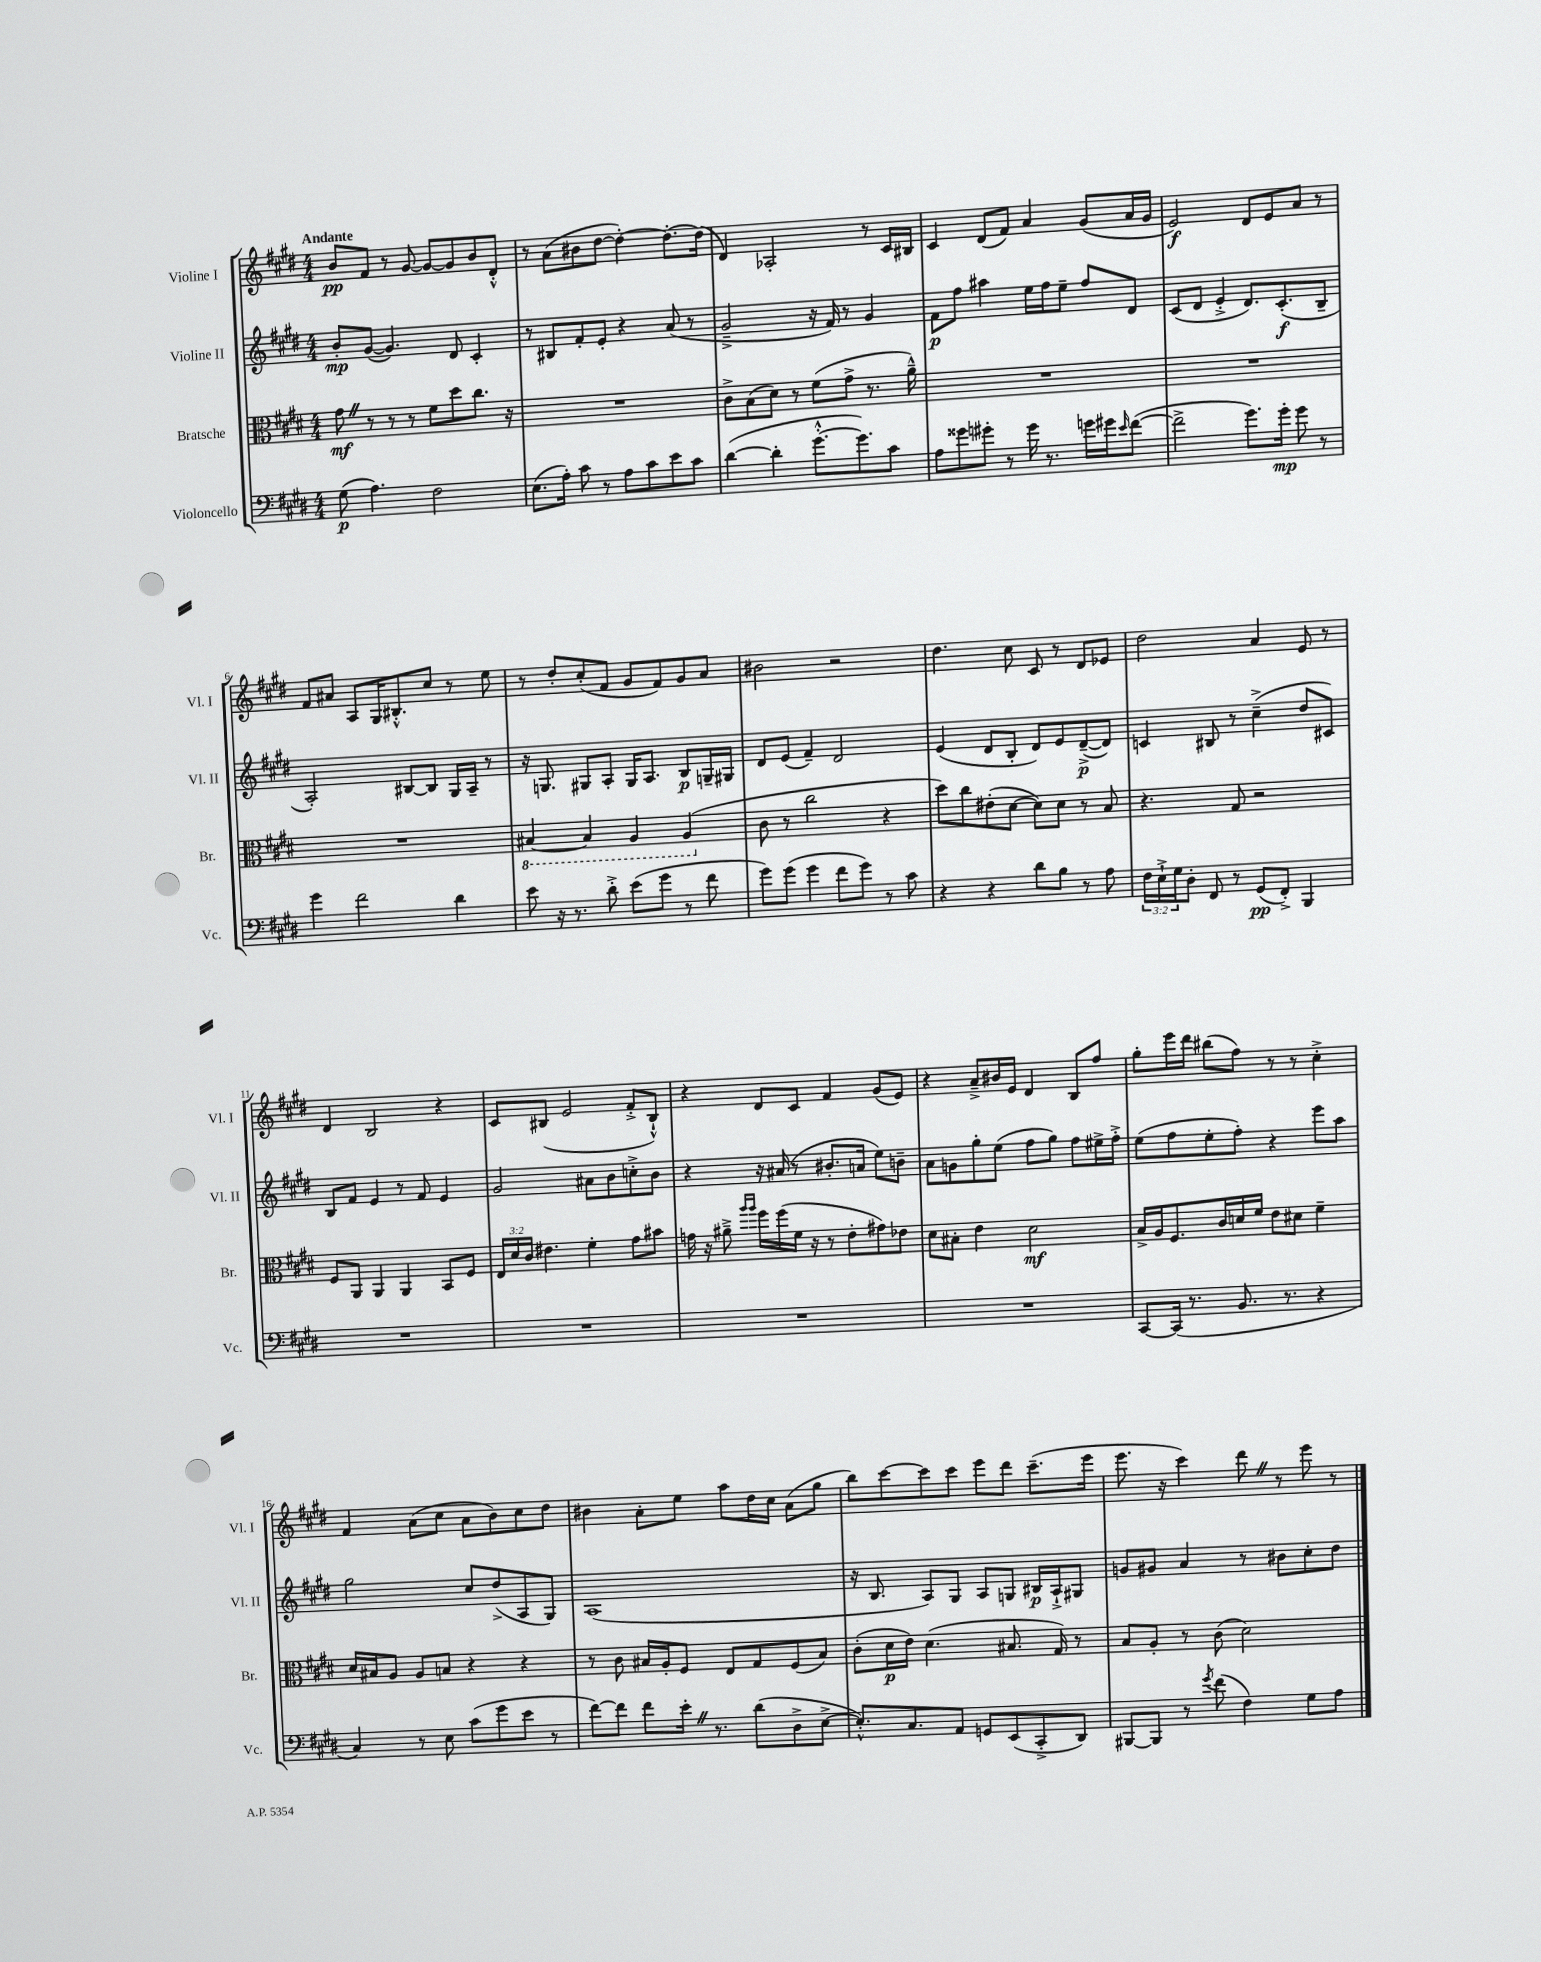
<<
\new StaffGroup <<
\new Staff = "s0" \with { instrumentName = "Violine I" shortInstrumentName = "Vl. I" } {
    \clef treble \key e \major \numericTimeSignature \time 4/4 \tempo "Andante"
    b'8\pp fis'8 r8 gis'8~ gis'8~ gis'8 b'8 dis'8-.-^ |
    r8 a'8( bis'8 dis''8~ dis''4~-.) dis''8.~-. dis''16( |
    dis'4) aes2-. r8 cis'16 bis16 |
    cis'4 dis'8( fis'8) a'4 gis'8( a'16 gis'16 |
    e'2\f) dis'8 e'8 a'8 r8 |
    fis'8 ais'8 a8 gis16 bis8.-.-^ cis''8 r8 e''8 |
    r8 dis''8-. cis''8-.( fis'8 gis'8 fis'8) gis'8 a'8 |
    bis'2 r2 |
    dis''4. cis''8 cis'8 r8 dis'8 ees'8 |
    dis''2 a'4 e'8 r8 |
    dis'4 b2 r4 |
    cis'8 bis8( e'2 fis'8-.-> bis8-!-^) |
    r4 dis'8 cis'8 fis'4 gis'8( e'8) |
    r4 a'8---> bis'16 e'16 dis'4 b8 fis''8 |
    gis''8-. e'''16 dis'''16 bis''8( fis''8) r8 r8 cis''4-.-> |
    fis'4 a'8( cis''8 a'8 b'8) cis''8 dis''8 |
    bis'4 a'8-. e''8 a''8 dis''16 cis''16 a'8( gis''8 |
    b''8) cis'''8~ cis'''8 cis'''8 e'''8 dis'''8 cis'''8.--( e'''16 |
    e'''8. r16 cis'''4) dis'''8 \once \override BreathingSign.text = \markup { \musicglyph "scripts.caesura.straight" } \breathe r8 e'''8 r8 \bar "|." |
}
\new Staff = "s1" \with { instrumentName = "Violine II" shortInstrumentName = "Vl. II" } {
    \clef treble \key e \major \numericTimeSignature \time 4/4
    b'8-.\mp gis'8~( gis'4.) dis'8 cis'4-. |
    r8 bis8 fis'8-. e'8-. r4 a'8( r8 |
    gis'2---> r16 fis'16) r8 gis'4 |
    fis'8\p fis''8 ais''4 e''16 fis''16 e''8-- fis''8 dis'8 |
    cis'8( dis'8 e'4-.-> dis'8.) cis'8.-.\f( b8-- |
    a2-.) bis8~ bis8 gis16 a16-- r8 |
    r16 g8. gis8 a8-. gis16 a8. b8\p g16-- gis16 |
    dis'8 e'8( fis'4--) dis'2 |
    e'4( dis'8 b8-. dis'8) e'8 dis'8~--->\p( dis'8) |
    c'4 bis8 r8 cis''4--->( dis''8 cis'8) |
    b8 fis'8 e'4 r8 fis'8 e'4 |
    gis'2 ais'8 b'8 c''8-.-> b'8 |
    r4 r16 ais'16( r8 bis'8.-. a'16 e''8) b'8-- |
    a'8 g'8 gis''8-. e''8( fis''8 gis''8) fis''8 eis''16-> fis''16-.-> |
    e''8( fis''8 e''8-. fis''8-.) r4 e'''8 a''8 |
    gis''2 cis''8 dis''8->( a8 gis8) |
    a1( |
    r16 b8. a8) gis8 a8 g8 bis16\p a16-!-> gis8 |
    g'8 gis'8 a'4 r8 bis'8 cis''8-. dis''8 \bar "|." |
}
\new Staff = "s2" \with { instrumentName = "Bratsche" shortInstrumentName = "Br." } {
    \clef alto \key e \major \numericTimeSignature \time 4/4 \override Staff.TupletNumber.text = #tuplet-number::calc-fraction-text
    gis'8\mf \once \override BreathingSign.text = \markup { \musicglyph "scripts.caesura.straight" } \breathe r8 r8 r8 fis'8 dis''8 cis''8. r16 |
    R1 |
    cis'8-> b8( dis'8) r8 fis'8( gis'8-> r8. a'16---^) |
    R1 |
    R1 |
    R1 |
    \ottava #-1 bis,4~ bis,4 a,4 a,4( \ottava #0 |
    cis'8 r8 cis''2 r4 |
    dis''8) cis''8 eis'8-.( dis'8~ dis'8) dis'8 r8 b8 |
    r4. gis8 r2 |
    fis8 a,8 a,4 a,4 b,8 fis8 |
    \tuplet 3/2 { e16 dis'16 cis'16 } eis'4. fis'4-. gis'8 bis'8 |
    g'16 r16 ais'8---> \grace { a''16 a''16 } fis''16 fis''16( fis'16 r16 r8 e'8-. gis'8) ees'8 |
    dis'8 bis8-. e'4 dis'2\mf |
    b16-> a16 fis8. cis'16 d'16 fis'16 e'8 dis'8 fis'4-- |
    dis'16 bis16 a8 a8 b8 r4 r4 |
    r8 cis'8 bis16 a16-. fis8 e8 gis8 fis8( bis8) |
    cis'8-.( dis'16\p e'16) dis'4.( bis8. gis16) r8 |
    b8 a8-. r8 cis'8( dis'2) \bar "|." |
}
\new Staff = "s3" \with { instrumentName = "Violoncello" shortInstrumentName = "Vc." } {
    \clef bass \key e \major \numericTimeSignature \time 4/4 \override Staff.TupletNumber.text = #tuplet-number::calc-fraction-text
    gis8\p( a4.) fis2 |
    e8.( a16-.) cis'8 r8 a8 cis'8 e'8 cis'8 |
    dis'4~( dis'4-. gis'8.~-.-^ gis'8.) cis'8 |
    a8 gisis'8 gis'8-. r8 gis'16 r8. g'16 gis'16 \grace { e'16 } fis'8~( |
    fis'2-> gis'8.) gis'16-.\mp gis'8 r8 |
    gis'4 fis'2 dis'4 |
    e'8 r16 r8. dis'8-.-> e'8( gis'8 r8 fis'8 |
    gis'8) gis'8( gis'4 fis'8 gis'8) r8 cis'8 |
    r4 r4 dis'8 b8 r8 a8 |
    \tuplet 3/2 { fis16 e16-!-> gis16 } dis8-. fis,8 r8 gis,8\pp( fis,8-.->) b,,4 |
    R1 |
    R1 |
    R1 |
    R1 |
    cis,8~ cis,16( r8. b,8. r8. r4 |
    cis4) r8 e8 cis'8( gis'8 e'8 r8 |
    fis'8~) fis'8 fis'8 e'16-. \once \override BreathingSign.text = \markup { \musicglyph "scripts.caesura.straight" } \breathe r8. dis'8( dis8-> e8~-> |
    e8.-.-^) cis8. a,8 g,8 e,8( cis,8-.-> dis,8) |
    bis,,8~ bis,,8 r8 \acciaccatura { gis'8 } fis'8( fis4) gis8 a8 \bar "|." |
}
>>
>>
